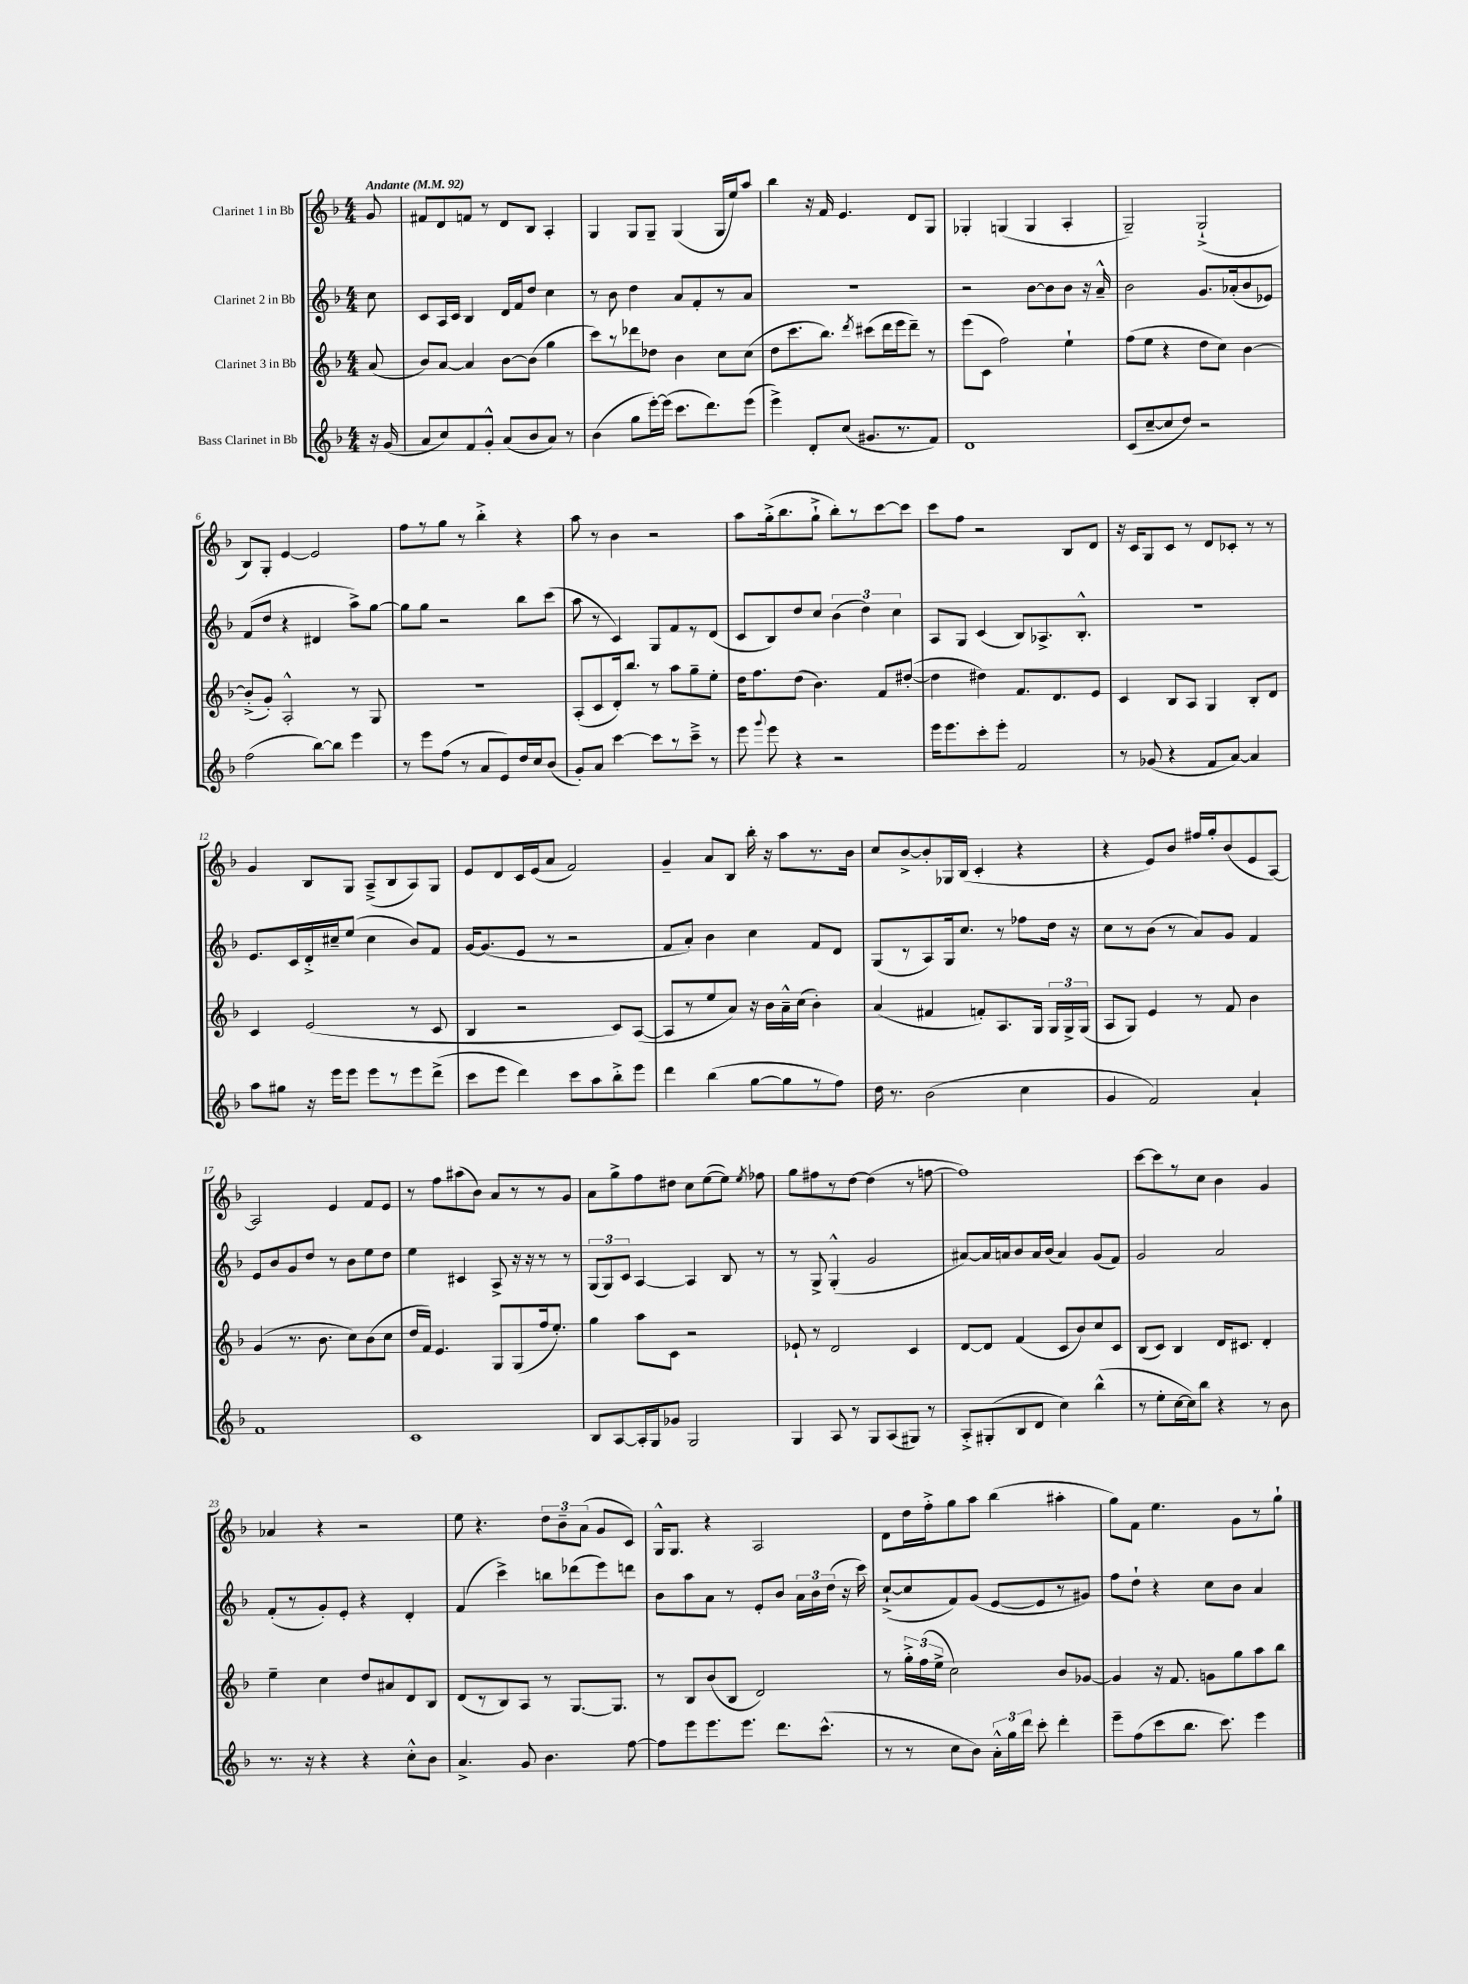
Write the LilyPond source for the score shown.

<<
\new StaffGroup <<
\new Staff = "s0" \with { instrumentName = "Clarinet 1 in Bb" } {
    \clef treble \key f \major \numericTimeSignature \time 4/4 \partial 8 \tempo "Andante" 4 = 92
    \autoBeamOff g'8 |
    fis'8[ d'8 f'8] r8 d'8[ bes8] a4-. |
    g4 g8[ g8]-- g4( g16[ e''16) a''8] |
    bes''4 r16 f'16 e'4. d'8[ g8] |
    ges4-. g4( g4 a4-. |
    g2--) g2-!->( |
    bes8[) g8]-. e'4~ e'2 |
    f''8[ r8 g''8] r8 bes''4-.-> r4 |
    a''8 r8 bes'4 r2 |
    a''8[ g''16-.->( bes''8. g''8]-!-> bes''8[-.) r8 c'''8~ c'''8] |
    c'''8[ f''8] r2 bes8[ d'8] |
    r16 c'16[ g8 c'8] r8 d'8[ ces'8]-. r8 r8 |
    g'4 bes8[ g8] a8[--->( bes8 a8) g8] |
    e'8[ d'8 c'16 e'16( a'8] f'2) |
    g'4-- a'8[ bes8] bes''16-. r16 a''8[ r8. bes'16] |
    c''8[ bes'8~-> bes'8-. ges16 bes16]( c'4-. r4 |
    r4 e'8[) bes'8] fis''16[ g''16-. bes'8( e'8 a8]~) |
    a2 e'4 f'8[ e'8] |
    r8 f''8[ ais''8( bes'8]) a'8[ r8 r8 g'8] |
    a'8[ g''8-> f''8 dis''8] c''8[ e''8~( e''8]) \acciaccatura { e''8 } fes''8 |
    g''8[ fis''8 r8 d''8]~ d''4( r8 f''8~ |
    f''1) |
    c'''8[~ c'''8 r8 c''8] bes'4 g'4 |
    aes'4 r4 r2 |
    e''8 r4. \tuplet 3/2 { d''8[ bes'8-- a'8]( } g'8[ c'8]) |
    g16[-^ g8.] r4 a2 |
    d'8[ d''16 f''16-.-> g''8 a''8] bes''4( ais''4-. |
    g''8[) f'8] e''4. g'8[ r8 g''8]-! \bar "|." |
}
\new Staff = "s1" \with { instrumentName = "Clarinet 2 in Bb" } {
    \clef treble \key f \major \numericTimeSignature \time 4/4 \partial 8
    \autoBeamOff c''8 |
    c'8[ a16 c'16] bes4 d'16[ f'16 d''8] c''4 |
    r8 bes'8 d''4 a'8[ f'8-. r8 a'8] |
    R1 |
    r2 bes'8[~ bes'8 bes'8] r16 a'16---^ |
    bes'2 g'8.[ aes'16-.( bes'8 ees'8]) |
    f'8[( d''8] r4 dis'4 a''8[->) g''8]~ |
    g''8[ g''8] r2 bes''8[ c'''8]( |
    a''8 r8 c'4) g8[ f'8 r8 d'8]( |
    c'8[ bes8) d''8 c''8] \tuplet 3/2 { bes'4( d''4) c''4 } |
    a8[ g8] c'4( bes8[) aes8.-> bes8.]-.-^ |
    R1 |
    e'8.[ c'16 d'16-.-> cis''16-- e''8]( cis''4 bes'8[) f'8] |
    g'16[~ g'8.( e'8] r8 r2 |
    f'8[ a'8]-.) bes'4 c''4 f'8[ d'8] |
    g8[( r8 a8) g16 c''8.] r8 fes''8[ d''16] r16 |
    c''8[ r8 bes'8]( r8 a'8[) g'8] f'4 |
    e'8[ bes'8 g'8 d''8] r8 bes'8[ e''8 d''8] |
    e''4 cis'4 a8-> r16 r16 r8 r8 |
    \tuplet 3/2 { g8[( g8) c'8] } a4~ a4 bes8 r8 |
    r8 g8-> g4-.-^( g'2 |
    ais'8[~) ais'16 a'16 bes'8 a'16 bes'16]( a'4) g'8[( f'8]) |
    g'2 a'2 |
    f'8[-.( r8 g'8-.) e'8]-. r4 d'4-. |
    f'4( c'''4->) b''8[ des'''8( e'''8) d'''8] |
    bes'8[ a''8 a'8] r8 e'8[-. bes'8] \tuplet 3/2 { a'16[ bes'16 d''16]( } r16 c'''16) |
    c''8[~-!->( c''8 f'8) g'8]( e'8[~ e'8 r8 gis'8]) |
    f''8[ d''8]-! r4 c''8[ bes'8] a'4 \bar "|." |
}
\new Staff = "s2" \with { instrumentName = "Clarinet 3 in Bb" } {
    \clef treble \key f \major \numericTimeSignature \time 4/4 \partial 8
    \autoBeamOff a'8( |
    bes'8[) a'8]~ a'4 bes'8[~ bes'8]( g''4 |
    c'''8[) r8 des'''8 des''8] bes'4 c''8[ c''8]( |
    d''8[ c'''8. bes''8.]) \acciaccatura { d'''8 } cis'''8[( d'''16 e'''16 d'''8]--) r8 |
    e'''8[( c'8] f''2) e''4-! |
    f''8[( e''8] r4 d''8[ c''8]) bes'4~ |
    bes'8[-.->( g'8]-.) a2-.-^ r8 g8 |
    R1 |
    a8[-.( c'8 d'16-.) bes''8.] r8 a''8[ g''8-- e''8]-. |
    d''16[ f''8. d''8]( bes'4.) f'8[ dis''8]~-.( |
    dis''4 dis''4) f'8.[ d'8. e'8] |
    c'4 bes8[ a8] g4 bes8[-. d'8] |
    c'4 e'2( r8 c'8 |
    bes4 r2 c'8[) a8]~( |
    a8[ r8 e''8 a'8]) r16 bes'16[ a'16---^ c''16]( bes'4-.) |
    a'4( fis'4 f'8[-.) a8. g16] \tuplet 3/2 { g16[ g16-> g16]( } |
    a8[ g8]) e'4 r8 f'8 bes'4 |
    g'4( r8. bes'8. c''8[) bes'8( c''8] |
    d''16[ f'16]) e'4. g8[ g8( f''16 e''8.]-.) |
    g''4 a''8[ c'8] r2 |
    ees'8-! r8 d'2 c'4 |
    d'8[~ d'8] f'4( c'8[ bes'8) c''8 c'8] |
    bes8[( c'8]) bes4 d'16[ cis'8.] d'4-. |
    e''4-- c''4 d''8[ ais'8 d'8 bes8] |
    d'8[( r8 bes8) a8] r8 g8.[~ g8.] |
    r8 bes8[ bes'8( bes8] d'2) |
    r8 \tuplet 3/2 { g''16[-.-> f''16( e''16]-> } c''2) bes'8[ ges'8]~ |
    ges'4 r16 f'8. g'8[ g''8 a''8 bes''8] \bar "|." |
}
\new Staff = "s3" \with { instrumentName = "Bass Clarinet in Bb" } {
    \clef treble \key f \major \numericTimeSignature \time 4/4 \partial 8
    \autoBeamOff r16 g'16( |
    a'8[ c''8) f'8 g'8]-.-^ a'8[( bes'8 a'8]) r8 |
    bes'4( g''8[ e'''16~-.) e'''16]( c'''8.[ d'''8.) e'''8]( |
    e'''4->) d'8[-. c''8]( gis'8.[ r8. f'8]) |
    d'1 |
    c'8[( c''8~-- c''8 d''8]) r2 |
    f''2( bes''8[~) bes''8] e'''4 |
    r8 e'''8[ f''8]( r8 a'8[ e'8) d''16 c''16 bes'8]( |
    g'8[-.) a'8] c'''4~ c'''8[ r8 c'''8]---> r8 |
    e'''8 \appoggiatura { g'''8 } e'''8 r4 r2 |
    e'''16[ e'''8. c'''8-. e'''8]-. f'2 |
    r8 ges'8( r4 f'8[ a'8]~) a'4 |
    a''8[ gis''8] r16 e'''16[ e'''8] e'''8[ r8 e'''8 d'''8]->( |
    c'''8[ e'''8] d'''4) c'''8[ a''8 bes''8-.-> e'''8] |
    d'''4 bes''4( g''8[~ g''8 r8 f''8]) |
    d''16 r8. bes'2( c''4 |
    g'4 f'2) a'4-! |
    f'1 |
    c'1 |
    bes8[ a8~ a16-. g16 ges'8] g2 |
    g4 a8 r8 g8[ a8( gis8]) r8 |
    a8[-.-> gis8-.( bes8 d'8] c''4) bes''4-^( |
    r8 e''8[-. c''16~ c''16) bes''8] r4 r8 bes'8 |
    r8. r16 r4 r4 c''8[-.-^ bes'8] |
    a'4.-> g'8 bes'4. f''8~ |
    f''8[ e'''8 e'''8. e'''8.] d'''8.[ c'''8.]-^( |
    r8 r8 c''8[ bes'8]) \tuplet 3/2 { a'16[-.-^ g''16 d'''16] } c'''8-. d'''4-. |
    e'''8[-- f''8( c'''8 bes''8.] c'''8.) e'''4 \bar "|." |
}
>>
>>
